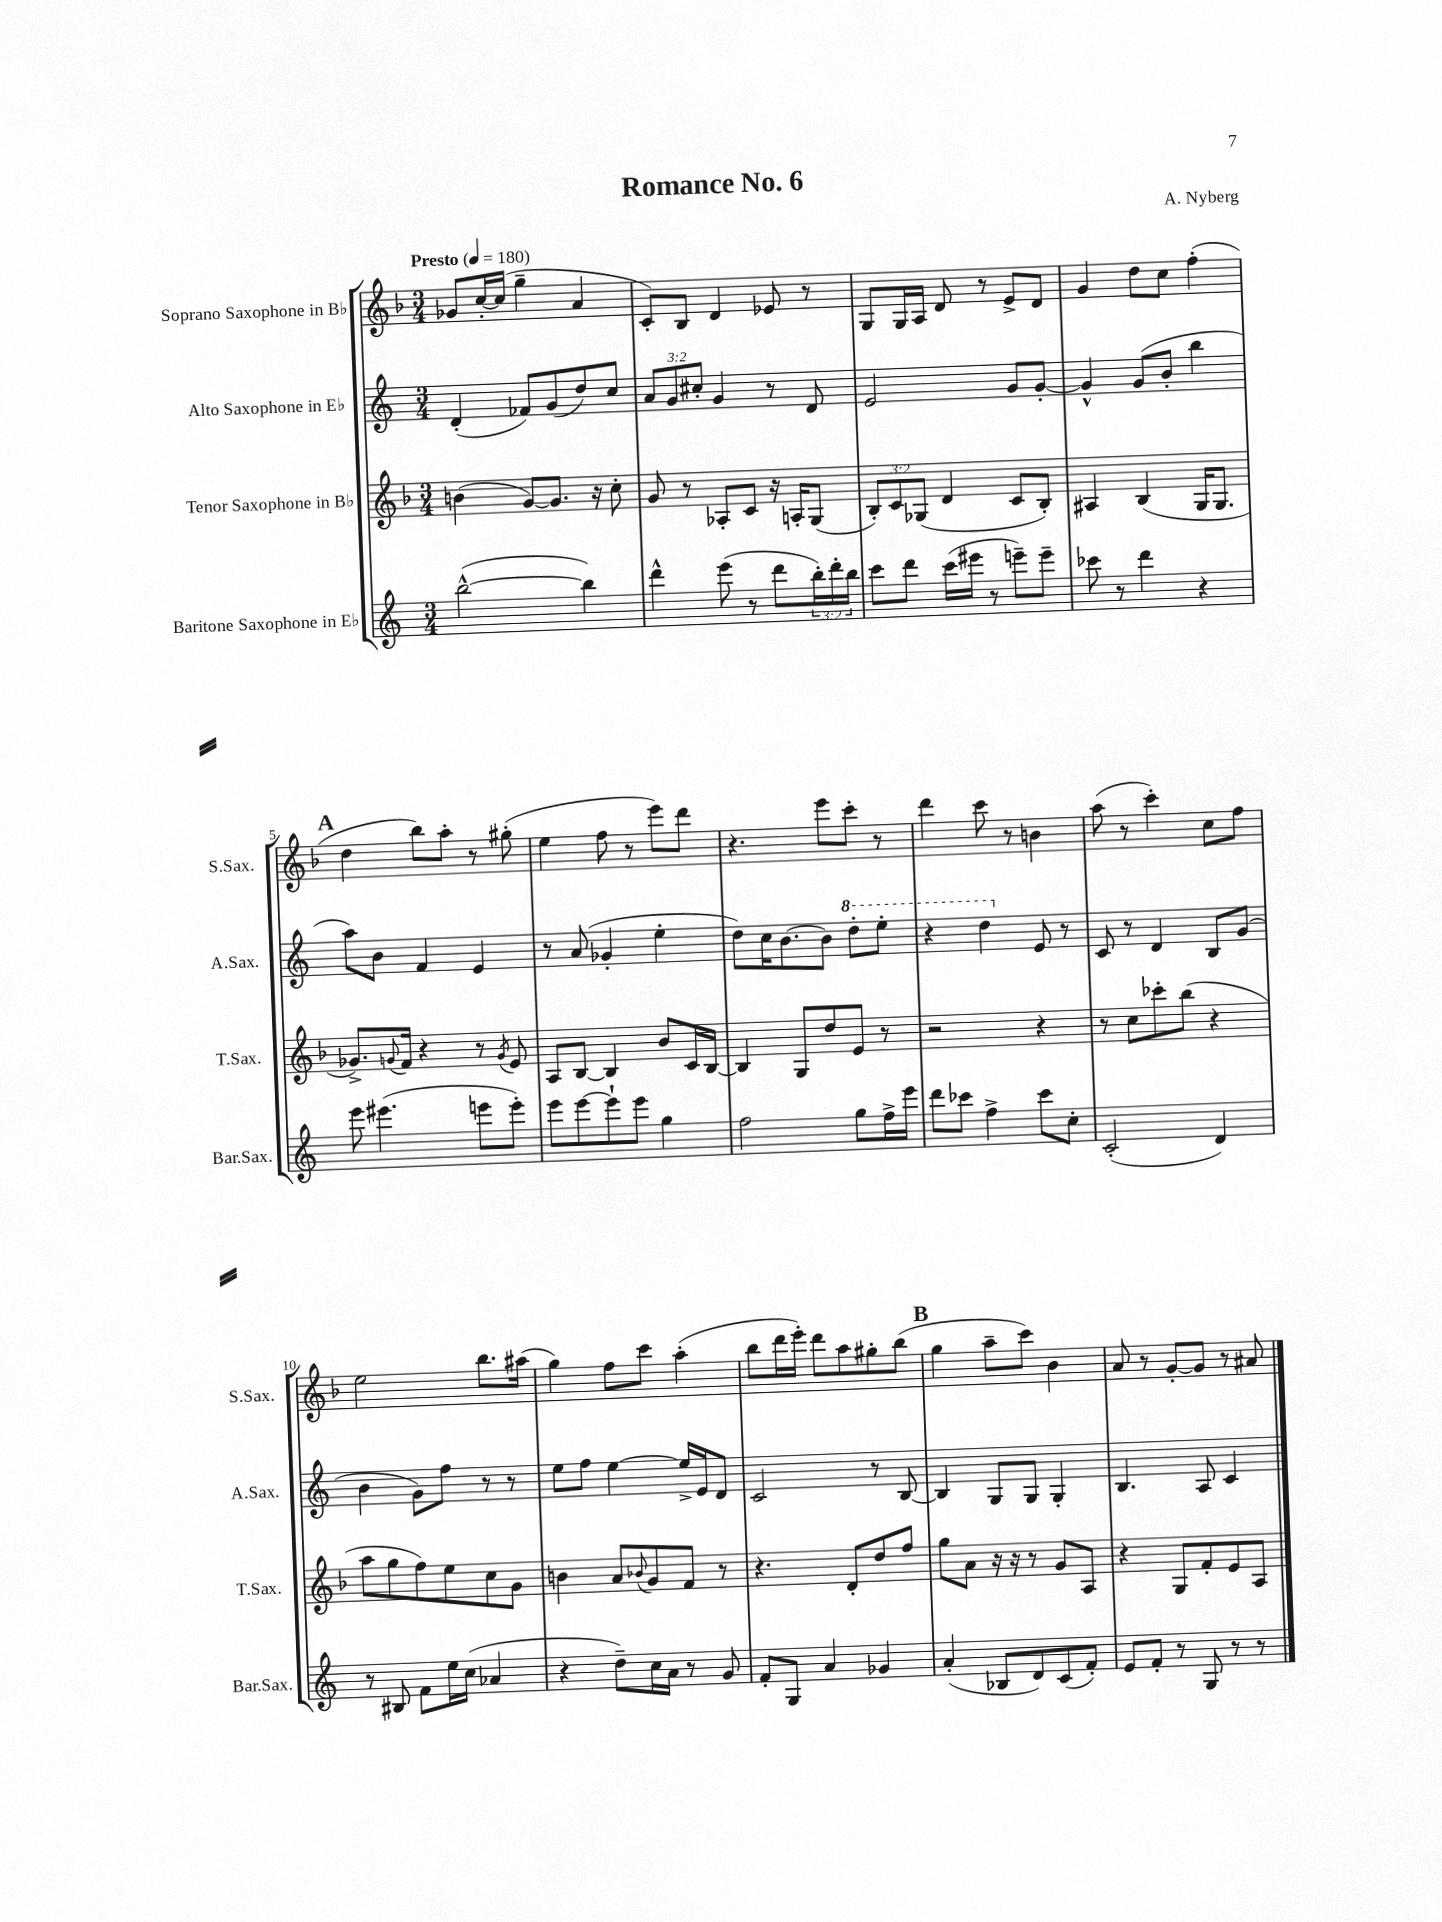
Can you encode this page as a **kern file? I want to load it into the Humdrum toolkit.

**kern	**kern	**kern	**kern
*staff4	*staff3	*staff2	*staff1
*clefG2	*clefG2	*clefG2	*clefG2
*k[]	*k[b-]	*k[]	*k[b-]
*M3/4	*M3/4	*M3/4	*M3/4
*MM180	*MM180	*MM180	*MM180
([2bb^^	(4b	(4d'	8g-
.	.	.	[16cc'
.	.	.	(16cc]
.	[8g)	8f-)	4gg~
.	8.g]	(8g	.
4bb])	.	8dd)	4a
.	16r	.	.
.	8cc'	8cc	.
=	=	=	=
4ddd^^	8g	12a	8c')
.	.	12g	.
.	8r	.	8B-
.	.	12cc#'	.
(8eee	8A-'	4g	4d
8r	8c	.	.
8ddd	16r	8r	8e-
.	16A'	.	.
24bb')	(8G	8d	8r
24ddd'	.	.	.
24bb	.	.	.
=	=	=	=
8ccc	12B-')	2e	8G
.	12c	.	.
8ddd	.	.	16G
.	(12G-	.	.
.	.	.	16A
(16ccc	4d	.	8d
16eee#	.	.	.
8r	.	.	8r
8eee~)	8c	8g	8e^
8eee~	8B-')	[8g'	8d
=	=	=	=
8ccc-	4A#	4g^^]	4g
8r	.	.	.
4ddd	(4B-	(8g	8dd
.	.	8b'	8cc
4r	16G	4bb	(4ff'
.	8.G	.	.
=	=	=	=
8eee	8.g-^)	8aa)	4dd
(4.eee#	.	8b	.
.	8qqg	.	.
.	16f	.	.
.	4r	4f	8bb-)
.	.	.	8aa'
8eee	8r	4e	8r
.	8qg	.	.
8eee')	8e	.	(8gg#'
=	=	=	=
8eee	8A	8r	4ee
[8eee	[8B-	(8a	.
8eee`]	4B-]	4g-'	8ff
8eee	.	.	8r
4gg	8b-	4ee'	8eee)
.	16c	.	8ddd
.	[16B-	.	.
=	=	=	=
2ff	4B-]	8dd)	4.r
.	.	16cc	.
.	.	[8.b	.
.	8G	.	.
.	8dd	8b]	8eee
8gg	8e	8ddd'	8ccc'
16ff^	8r	8eee'	8r
16eee	.	.	.
=	=	=	=
8ddd	2r	4r	4ddd
8ccc-	.	.	.
4ff^	.	4ddd	8ccc
.	.	.	8r
8ccc-	4r	8e	4b
8cc'	.	8r	.
=	=	=	=
(2c'	8r	8c	(8aa
.	8cc	8r	8r
.	8ccc-'	4d	4ccc')
.	(8bb-	.	.
4d)	4r	8B	8cc
.	.	(8g	8ff
=	=	=	=
8r	8aa	4b	2ee
8B#	8gg	.	.
8f	8ff)	8g)	.
16ee	8ee	8ff	.
(16cc	.	.	.
4a-	8cc	8r	8.bb-
.	8g	8r	.
.	.	.	(16aa#
=	=	=	=
4r	4b	8ee	4gg)
.	.	8ff	.
8dd~)	8a	[4ee	8ff
.	8qqb-	.	.
16cc	8g	.	8ccc
16a	.	.	.
8r	8f	16ee^]	(4aa'
.	.	16e	.
8g	8r	8d	.
=	=	=	=
8f'	4.r	2c	8bb-
8G	.	.	16ddd
.	.	.	16eee')
4a	.	.	8ddd
.	8d'	.	8aa
4g-	8dd	8r	8gg#'
.	8ff	[8B	(8bb-
=	=	=	=
(4a'	8gg	4B]	4gg
.	8a	.	.
8B-	16r	8G	8aa~
.	16r	.	.
8d)	8r	8G	8ccc)
(8c	8g	4G'	4b-
8f')	8A	.	.
=	=	=	=
8e	4r	4.B	8a
8f'	.	.	8r
8r	8G	.	[8g'
8G	8f'	8A	8g]
8r	8e	4c	8r
8r	8A	.	8a#
==	==	==	==
*-	*-	*-	*-
